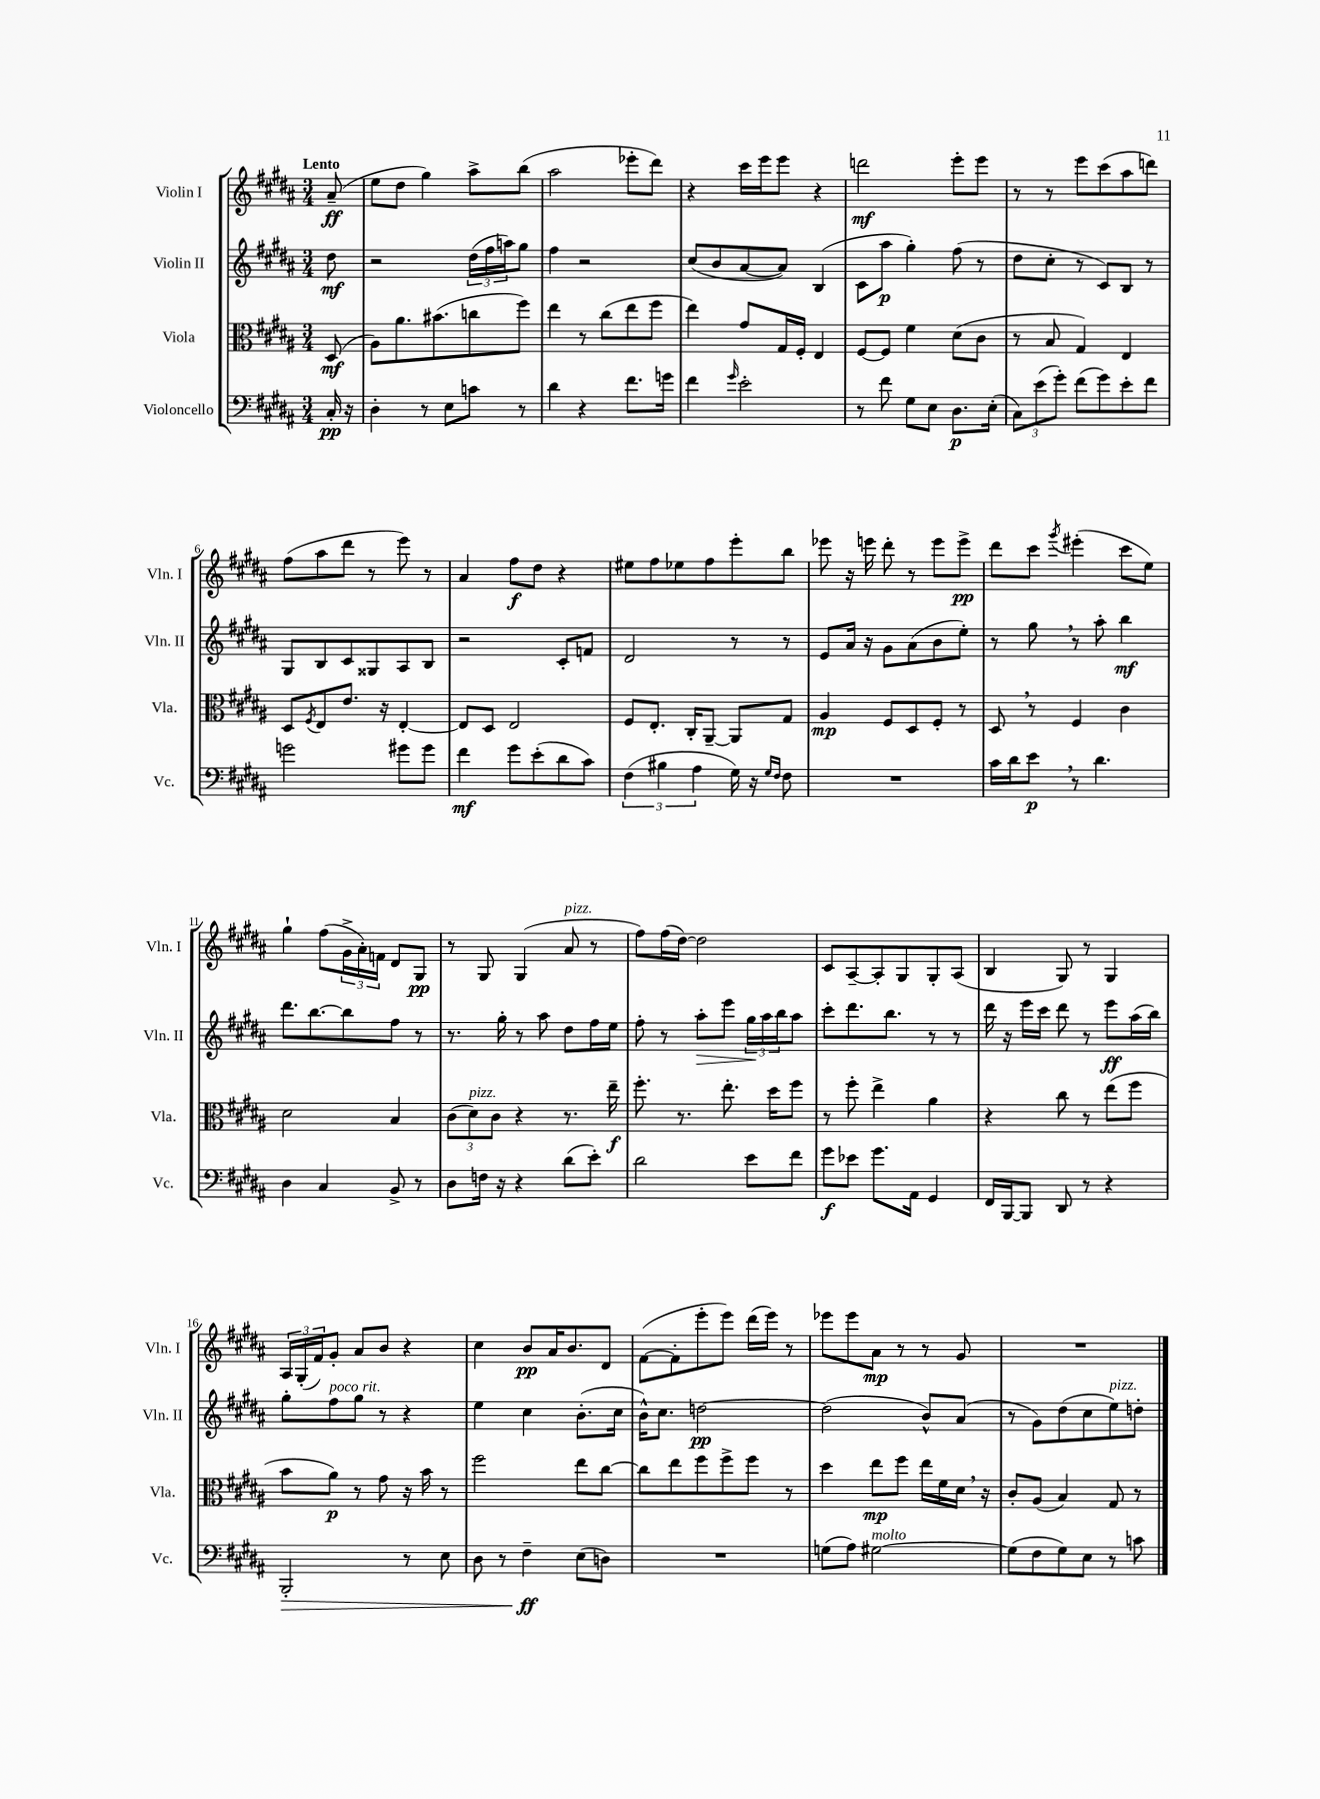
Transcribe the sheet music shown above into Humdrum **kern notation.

**kern	**dynam	**kern	**dynam	**kern	**dynam	**kern	**dynam
*part4	*part4	*part3	*part3	*part2	*part2	*part1	*part1
*staff4	*staff4	*staff3	*staff3	*staff2	*staff2	*staff1	*staff1
*I"Violoncello	*	*I"Viola	*	*I"Violin II	*	*I"Violin I	*
*I'Vc.	*	*I'Vla.	*	*I'Vln. II	*	*I'Vln. I	*
*clefF4	*	*clefC3	*	*clefG2	*	*clefG2	*
*k[f#c#g#d#a#]	*	*k[f#c#g#d#a#]	*	*k[f#c#g#d#a#]	*	*k[f#c#g#d#a#]	*
*M3/4	*	*M3/4	*	*M3/4	*	*M3/4	*
=	=	=	=	=	=	=	=
!	!	!	!	!	!	!LO:TX:a:B:t=Lento	!
16C#'/	pp	(8D#/	mf	8dd#\	mf	(8a#~/	ff
16r	.	.	.	.	.	.	.
=1	=1	=1	=1	=1	=1	=1	=1
4D#'\	.	8A#\L)	.	2r	.	8ee\L	.
.	.	8.a#\	.	.	.	8dd#\J	.
8r	.	.	.	.	.	4gg#\)	.
.	.	(8.b#X\	.	.	.	.	.
8E\L	.	.	.	.	.	.	.
8cn\J	.	8ccn\	.	(24dd#\LL	.	8aa#^\L	.
.	.	.	.	24ff#\	.	.	.
.	.	.	.	24aan\J)	.	.	.
8r	.	8ff#\J)	.	8gg#\J	.	(8bb\J	.
=2	=2	=2	=2	=2	=2	=2	=2
4d#\	.	4ee\	.	4ff#\	.	2aa#\	.
4r	.	8r	.	2r	.	.	.
.	.	(8cc#\L	.	.	.	.	.
8.f#\L	.	8ee\	.	.	.	8eee-X'\L	.
.	.	8ff#\J	.	.	.	8ddd#\J)	.
16gn\Jk	.	.	.	.	.	.	.
=3	=3	=3	=3	=3	=3	=3	=3
4f#\	.	4ee\)	.	(8cc#/L	.	4r	.
.	.	.	.	8b/	.	.	.
16qqg#/	.	.	.	.	.	.	.
2e'\	.	8g#/L	.	[8a#/	.	16ccc#\LL	.
.	.	.	.	.	.	16eee\J	.
.	.	16G#/L	.	8a#/J])	.	8eee\J	.
.	.	16F#'/JJ	.	.	.	.	.
.	.	4E/	.	(4B/	.	4r	.
=4	=4	=4	=4	=4	=4	=4	=4
8r	.	[8F#/L	.	8c#\L	.	2dddn\	mf
8f#\	.	8F#/J]	.	8aa#\J	p	.	.
8G#\L	.	4f#\	.	4gg#'\)	.	.	.
8E\J	.	.	.	.	.	.	.
8.D#\L	p	(8d#\L	.	(8ff#\	.	8eee'\L	.
.	.	8c#\J	.	8r	.	8eee\J	.
(16E'\Jk	.	.	.	.	.	.	.
=5	=5	=5	=5	=5	=5	=5	=5
12C#\L)	.	8r	.	8dd#\L	.	8r	.
(12e\	.	.	.	.	.	.	.
.	.	8B/	.	8cc#'\J	.	8r	.
12g#'\J)	.	.	.	.	.	.	.
(8f#\L	.	4G#/)	.	8r	.	8eee\L	.
8g#\)	.	.	.	8c#/L)	.	(8ccc#\	.
8e'\	.	4E/	.	8B/J	.	8aa#\	.
8f#\J	.	.	.	8r	.	8dddn\J)	.
!!LO:LB:g=z
=6	=6	=6	=6	=6	=6	=6	=6
2gn\	.	8D#/L	.	8G#/L	.	(8ff#\L	.
.	.	8qF#/	.	.	.	.	.
.	.	8E/	.	8B/	.	8aa#\	.
.	.	8.e/J	.	8c#/	.	8ddd#\J	.
.	.	.	.	8G##X/	.	8r	.
.	.	16r	.	.	.	.	.
8g#X\L	.	[4E'/	.	8A#/	.	8eee\)	.
8g#\J	.	.	.	8B/J	.	8r	.
=7	=7	=7	=7	=7	=7	=7	=7
4f#\	mf	8E/L]	.	2r	.	4a#/	.
.	.	8D#/J	.	.	.	.	.
8g#\L	.	2E/	.	.	.	8ff#\L	f
(8e'\	.	.	.	.	.	8dd#\J	.
8d#\	.	.	.	8c#'/L	.	4r	.
8c#\J)	.	.	.	8fn/J	.	.	.
=8	=8	=8	=8	=8	=8	=8	=8
(6F#\	.	8F#/L	.	2d#/	.	8ee#X\L	.
.	.	8.E'/J	.	.	.	8ff#\	.
6B#X\	.	.	.	.	.	.	.
.	.	.	.	.	.	8ee-X\	.
.	.	16C#'/KL	.	.	.	.	.
6A#\	.	.	.	.	.	.	.
.	.	[8AA#~/J	.	.	.	8ff#\	.
16G#\)	.	8AA#/L]	.	8r	.	8eee'\	.
16r	.	.	.	.	.	.	.
16qqG#/LL	.	.	.	.	.	.	.
16qqF#/JJ	.	.	.	.	.	.	.
8F#\	.	8G#/J	.	8r	.	8bb\J	.
=9	=9	=9	=9	=9	=9	=9	=9
2.r	.	4A#/	mp	8e/L	.	8eee-X\	.
.	.	.	.	16a#/Jk	.	16r	.
.	.	.	.	16r	.	16eeen\	.
.	.	8F#/L	.	8g#\L	.	8ddd#'\	.
.	.	8D#/	.	(8a#\	.	8r	.
.	.	8F#'/J	.	8b\	.	8eee\L	.
.	.	8r	.	8ee'\J)	.	8eee^\J	pp
=10	=10	=10	=10	=10	=10	=10	=10
16c#\LL	.	8D#,/	.	8r	.	8ddd#\L	.
16d#\J	.	.	.	.	.	.	.
8e,\J	p	8r	.	8gg#,\	.	8ccc#\J	.
.	.	.	.	.	.	8qggg#/	.
8r	.	4F#/	.	8r	.	(4eee#X'\	.
4.d#\	.	.	.	8aa#'\	.	.	.
.	.	4c#\	.	4bb\	mf	8ccc#\L	.
.	.	.	.	.	.	8ee\J)	.
!!LO:LB:g=z
=11	=11	=11	=11	=11	=11	=11	=11
4D#\	.	2d#\	.	8.ddd#\L	.	4gg#`\	.
.	.	.	.	[8.bb\	.	.	.
4C#/	.	.	.	.	.	(8ff#\L	.
.	.	.	.	8bb\]	.	24g#^\L	.
.	.	.	.	.	.	24a#'\)	.
.	.	.	.	.	.	24fn\JJ	.
8BB^/	.	4B/	.	8ff#\J	.	8d#/L	.
8r	.	.	.	8r	.	8G#/J	pp
=12	=12	=12	=12	=12	=12	=12	=12
8D#\L	.	(12c#\L	.	8.r	.	8r	.
!	!	!LO:TX:a:i:t=pizz.	!	!	!	!	!
.	.	12d#\)	.	.	.	.	.
16Fn\Jk	.	.	.	.	.	8G#/	.
.	.	12c#\J	.	.	.	.	.
16r	.	.	.	16gg#'\	.	.	.
4r	.	4r	.	8r	.	(4G#/	.
.	.	.	.	8aa#\	.	.	.
!	!	!	!	!	!	!LO:TX:a:i:t=pizz.	!
(8d#\L	.	8.r	.	8dd#\L	.	8a#/	.
8e'\J)	.	.	.	16ff#\L	.	8r	.
.	.	16ee~\	f	16ee\JJ	.	.	.
=13	=13	=13	=13	=13	=13	=13	=13
2d#\	.	8.ff#'\	.	8ff#'\	.	8ff#\L)	.
.	.	.	.	8r	.	(16ff#\L	.
.	.	8.r	.	.	.	[16dd#\JJ)	.
!	!	!	!	!	!LO:HP:b	!	!
.	.	.	.	8aa#'\L	>	2dd#\]	.
.	.	8.ee'\	.	8eee\J	.	.	.
8e\L	.	.	.	24gg#\LL	.	.	.
.	.	.	.	24aa#\	]	.	.
.	.	16dd#\KL	.	.	.	.	.
.	.	.	.	24bb\J	.	.	.
8f#\J	.	8ff#\J	.	8aa#\J	.	.	.
=14	=14	=14	=14	=14	=14	=14	=14
8g#\L	f	8r	.	8ccc#'\L	.	8c#/L	.
8e-X\J	.	8ff#'\	.	8.ddd#\	.	[8A#~/	.
8.g#\L	.	4ee^\	.	.	.	8A#'/]	.
.	.	.	.	8.bb\J	.	.	.
.	.	.	.	.	.	8G#/	.
16AA#\Jk	.	.	.	.	.	.	.
4GG#/	.	4a#\	.	8r	.	8G#'/	.
.	.	.	.	8r	.	(8A#/J	.
=15	=15	=15	=15	=15	=15	=15	=15
16FF#/LL	.	4r	.	16ddd#\	.	4B/	.
[16BBB/J	.	.	.	16r	.	.	.
8BBB/J]	.	.	.	16eee\LL	.	.	.
.	.	.	.	16ccc#\JJ	.	.	.
8DD#/	.	8cc#\	.	8ddd#\	.	8G#/)	.
8r	.	8r	.	8r	.	8r	.
4r	.	(8ee\L	.	8eee\L	ff	4G#/	.
.	.	8ff#\J	.	(16aa#\L	.	.	.
.	.	.	.	16bb\JJ)	.	.	.
!!LO:LB:g=z
=16	=16	=16	=16	=16	=16	=16	=16
!	!LO:HP:b	!	!	!	!	!	!
2BBB'/	>	8b\L	.	8gg#'\L	.	24A#/LL	.
.	.	.	.	.	.	(24G#'/	.
.	.	.	.	.	.	24f#/J)	.
!	!	!	!	!LO:TX:a:i:t=poco rit.	!	!	!
.	.	8a#\J)	p	8ff#\	.	8g#'/J	.
.	.	8r	.	8gg#\J	.	8a#/L	.
.	.	8g#\	.	8r	.	8b/J	.
8r	.	16r	.	4r	.	4r	.
.	.	16b\	.	.	.	.	.
8E\	.	8r	.	.	.	.	.
=17	=17	=17	=17	=17	=17	=17	=17
8D#\	.	2ff#\	.	4ee\	.	4cc#\	.
8r	.	.	.	.	.	.	.
4F#~\	ff	.	.	4cc#\	.	8b/L	pp
.	.	.	.	.	.	16a#/K	.
.	.	.	.	.	.	8.b/	.
(8E\L	]	8ee\L	.	(8.b'\L	.	.	.
8Dn\J)	.	[8cc#\J	.	.	.	8d#/J	.
.	.	.	.	16cc#\Jk	.	.	.
=18	=18	=18	=18	=18	=18	=18	=18
2.r	.	8cc#\L]	.	16b^^\KL)	.	([8f#\L	.
.	.	.	.	8.cc#\J	.	.	.
.	.	8ee\	.	.	.	8f#'\]	.
.	.	8ff#\	.	[2ddn\	pp	8eee'\	.
.	.	8ff#^\	.	.	.	8eee\J)	.
.	.	8ff#\J	.	.	.	(16ddd#\LL	.
.	.	.	.	.	.	16eee\JJ)	.
.	.	8r	.	.	.	8r	.
=19	=19	=19	=19	=19	=19	=19	=19
(8Gn\L	.	4dd#\	.	(2dd\]	.	8eee-X\L	.
8A#\J)	.	.	.	.	.	8eee-\	.
!LO:TX:a:i:t=molto	!	!	!	!	!	!	!
[2G#X\	.	8ee\L	mp	.	.	8a#\J	mp
.	.	8ff#\J	.	.	.	8r	.
.	.	16ee\LL	.	8b^^/L)	.	8r	.
.	.	16f#\	.	.	.	.	.
.	.	16d#,\JJ	.	(8a#/J	.	8g#/	.
.	.	16r	.	.	.	.	.
=20	=20	=20	=20	=20	=20	=20	=20
(8G#\L]	.	8c#'/L	.	8r	.	2.r	.
8F#\	.	(8A#/J	.	8g#\L)	.	.	.
8G#\)	.	4B/)	.	(8dd#\	.	.	.
8E\J	.	.	.	8cc#\	.	.	.
!	!	!	!	!LO:TX:a:i:t=pizz.	!	!	!
8r	.	8G#/	.	8ee\)	.	.	.
8cn\	.	8r	.	8ddn'\J	.	.	.
==	==	==	==	==	==	==	==
*-	*-	*-	*-	*-	*-	*-	*-
